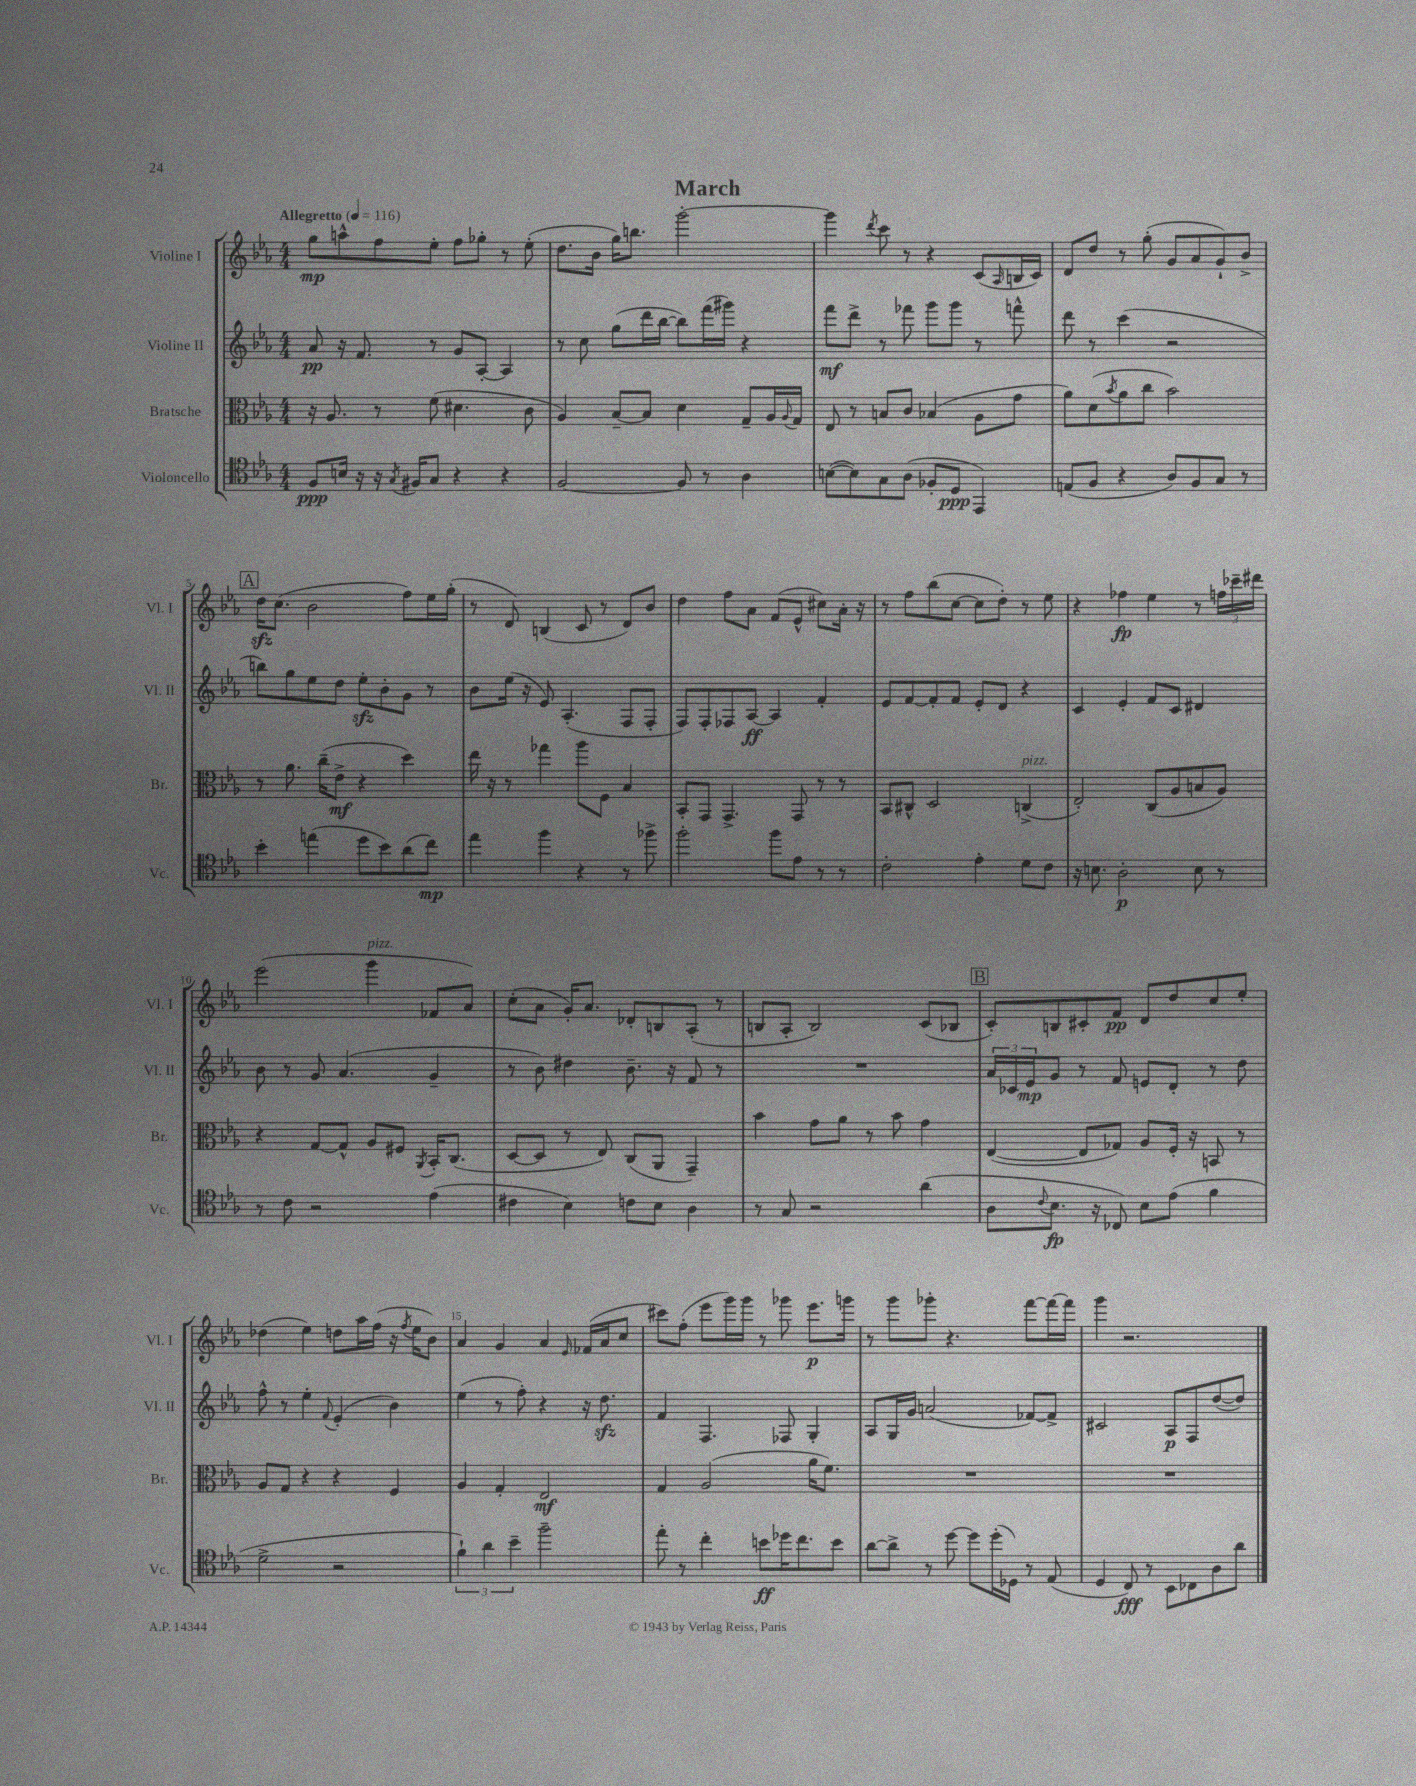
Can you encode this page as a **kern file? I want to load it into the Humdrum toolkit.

**kern	**dynam	**kern	**dynam	**kern	**dynam	**kern	**dynam
*part4	*part4	*part3	*part3	*part2	*part2	*part1	*part1
*staff4	*staff4	*staff3	*staff3	*staff2	*staff2	*staff1	*staff1
*I"Violoncello	*	*I"Bratsche	*	*I"Violine II	*	*I"Violine I	*
*I'Vc.	*	*I'Br.	*	*I'Vl. II	*	*I'Vl. I	*
*clefC4	*	*clefC3	*	*clefG2	*	*clefG2	*
*k[b-e-a-]	*	*k[b-e-a-]	*	*k[b-e-a-]	*	*k[b-e-a-]	*
*M4/4	*	*M4/4	*	*M4/4	*	*M4/4	*
*MM116	*	*MM116	*	*MM116	*	*MM116	*
=1	=1	=1	=1	=1	=1	=1	=1
!	!	!	!	!	!	!LO:TX:a:B:t=Allegretto	!
8F/L	ppp	16r	.	8a-/	pp	8gg\L	mp
.	.	8.A-/	.	.	.	.	.
16Bn/Jk	.	.	.	16r	.	8aan^^\	.
16r	.	.	.	8.f/	.	.	.
16r	.	8r	.	.	.	8ff\	.
8qG/	.	.	.	.	.	.	.
16F#X/KL	.	.	.	.	.	.	.
8G/J	.	(8f\	.	8r	.	8ee-'\J	.
4r	.	4.d#X\	.	8g/L	.	8ff\L	.
.	.	.	.	[8A-'/J	.	8gg-X'\J	.
4r	.	.	.	4A-/]	.	8r	.
.	.	8c\	.	.	.	(8ee-'\	.
=2	=2	=2	=2	=2	=2	=2	=2
[2F/	.	4A-/)	.	8r	.	8.dd\L	.
.	.	.	.	8cc\	.	.	.
.	.	.	.	.	.	16b-\Jk	.
.	.	[8B-~/L	.	(8gg\L	.	16gg\KL)	.
.	.	.	.	.	.	8.bbn\J	.
.	.	8B-/J]	.	16ddd\L	.	.	.
.	.	.	.	[16bb-\JJ	.	.	.
8F/]	.	4d\	.	8bb-\L])	.	[2ggg'\	.
8r	.	.	.	(16fff\L	.	.	.
.	.	.	.	16ggg#X\JJ)	.	.	.
4A-\	.	8G~/L	.	4r	.	.	.
.	.	16A-/L	.	.	.	.	.
.	.	8qqA-/	.	.	.	.	.
.	.	16G/JJ	.	.	.	.	.
=3	=3	=3	=3	=3	=3	=3	=3
([8Bn\L	.	8E-/	.	8fff\L	mf	4ggg\]	.
8B\])	.	8r	.	8ddd^\J	.	.	.
.	.	.	.	.	.	8qddd/	.
8G\	.	8Bn/L	.	8r	.	8ccc\	.
(8A-\J	.	8c/J	.	8fff-X\	.	8r	.
8F-X'/L	.	(4B-X/	.	8ggg\L	.	4r	.
8D/J	ppp	.	.	8ggg\J	.	.	.
4EE-/)	.	8A-\L	.	8r	.	(8c/L	.
.	.	.	.	.	.	16qqA-/	.
.	.	8g\J	.	8fffn^^\	.	16Bn/L	.
.	.	.	.	.	.	16c/JJ)	.
=4	=4	=4	=4	=4	=4	=4	=4
(8En/L	.	8a-\L)	.	8ddd\	.	8d/L	.
8F/J	.	(8d\	.	8r	.	8dd/J	.
.	.	8qb-/	.	.	.	.	.
4r	.	8a-\	.	(4ccc\	.	8r	.
.	.	8cc\J	.	.	.	(8gg'\	.
8A-/L)	.	2b-\)	.	2r	.	8g/L	.
8F/	.	.	.	.	.	8a-/	.
8G/J	.	.	.	.	.	8g`/)	.
8r	.	.	.	.	.	8b-^/J	.
!!LO:LB:g=z
!!LO:REH:place=s1:t=A
=5	=5	=5	=5	=5	=5	=5	=5
4b-'\	.	8r	.	8bbn\L)	.	16ddzz\KL	.
.	.	.	.	.	.	(8.cc\J	.
.	.	8.a-\	.	8gg\	.	.	.
(4een\	.	.	.	8ee-\	.	2b-\	.
.	.	(16cc~\KL	.	.	.	.	.
.	.	8e-^\J	mf	8dd\J	.	.	.
8dd\L	.	4r	.	8ee-zz'\L	.	.	.
8b-\)	.	.	.	8b-'\	.	.	.
(8a-\	.	4dd\)	.	8g\J	.	8ff\L)	.
8cc\J)	mp	.	.	8r	.	16ee-\L	.
.	.	.	.	.	.	(16gg'\JJ	.
=6	=6	=6	=6	=6	=6	=6	=6
4ee-\	.	16ee-\	.	8b-\L	.	8r	.
.	.	16r	.	.	.	.	.
.	.	8r	.	(16ee-\Jk	.	8d/)	.
.	.	.	.	16r	.	.	.
4ff\	.	4gg-X\	.	8e-/)	.	(4Bn/	.
.	.	.	.	(4.A-'/	.	.	.
4r	.	8aa-\L	.	.	.	8c/	.
.	.	8F\J	.	.	.	8r	.
8r	.	4B-/	.	8F/L	.	8d/L)	.
8ff-X^\	.	.	.	8F'/J	.	8b-/J	.
=7	=7	=7	=7	=7	=7	=7	=7
2ff'\	.	8BB-'/L	.	8F/L)	.	4dd\	.
.	.	8GG/J	.	8F'/	.	.	.
.	.	4.GG^/	.	8F-X/	.	8ff\L	.
.	.	.	.	[8A-/J	ff	8a-\J	.
8ff\L	.	.	.	4A-/]	.	(8f/L	.
8e-\J	.	8GG/	.	.	.	8e-^^/J	.
8r	.	8r	.	4f'/	.	8cc#X\L)	.
8r	.	8r	.	.	.	16a-'\Jk	.
.	.	.	.	.	.	16r	.
=8	=8	=8	=8	=8	=8	=8	=8
2c'\	.	8BB-/L	.	8e-/L	.	8r	.
.	.	8C#X^^/J	.	[8f/	.	8ff\L	.
.	.	2D/	.	8f'/]	.	(8bb-\	.
.	.	.	.	8f/J	.	[8cc\J	.
4e-'\	.	.	.	8e-'/L	.	8cc\L]	.
.	.	.	.	8d/J	.	8dd'\J)	.
!	!	!LO:TX:a:i:t=pizz.	!	!	!	!	!
8d\L	.	(4Cn^/	.	4r	.	8r	.
8c\J	.	.	.	.	.	8ee-\	.
=9	=9	=9	=9	=9	=9	=9	=9
16r	.	2E-'/)	.	4c/	.	4r	.
8.Bn\	.	.	.	.	.	.	.
2A-'\	p	.	.	4e-'/	.	4ff-X\	fp
.	.	(8C/L	.	8f/L	.	4ee-\	.
.	.	8A-/	.	8c/J	.	.	.
8B\	.	8Bn/	.	4d#X/	.	8r	.
8r	.	8A-/J)	.	.	.	24ffn\LL	.
.	.	.	.	.	.	24ccc-X~\	.
.	.	.	.	.	.	24ddd#X\JJ	.
!!LO:LB:g=z
=10	=10	=10	=10	=10	=10	=10	=10
8r	.	4r	.	8b-\	.	(2eee-\	.
8c\	.	.	.	8r	.	.	.
2r	.	[8G/L	.	8g/	.	.	.
.	.	8G^^/J]	.	(4.a-/	.	.	.
!	!	!	!	!	!	!LO:TX:a:i:t=pizz.	!
.	.	8A-/L	.	.	.	4ggg\	.
.	.	8F#X/J	.	.	.	.	.
.	.	8qAA-/	.	.	.	.	.
(4e-\	.	16BB-'/KL	.	4g~/	.	8f-X/L	.
.	.	(8.C/J	.	.	.	.	.
.	.	.	.	.	.	8a-/J)	.
=11	=11	=11	=11	=11	=11	=11	=11
4c#X\	.	[8D/L	.	8r	.	(8cc'\L	.
.	.	8D/J]	.	8b-\)	.	8a-\J	.
4B-\)	.	8r	.	4dd#X\	.	16g'/KL)	.
.	.	.	.	.	.	8.a-/J	.
.	.	8E-/)	.	.	.	.	.
8cn\L	.	(8C/L	.	8.b-~\	.	8d-X'/L	.
8B-\J	.	8AA-/J	.	.	.	8Bn/	.
.	.	.	.	16r	.	.	.
4A-\	.	4GG~/)	.	8f/	.	(8A-'/J	.
.	.	.	.	8r	.	8r	.
=12	=12	=12	=12	=12	=12	=12	=12
8r	.	4b-\	.	1r	.	8Bn/L	.
8G/	.	.	.	.	.	8A-'/J	.
2r	.	8g\L	.	.	.	2B/)	.
.	.	8a-\J	.	.	.	.	.
.	.	8r	.	.	.	.	.
.	.	8b-\	.	.	.	.	.
(4a-\	.	4g\	.	.	.	(8c/L	.
.	.	.	.	.	.	8B-X/J	.
!!LO:REH:place=s1:t=B
=13	=13	=13	=13	=13	=13	=13	=13
8A-\L	.	([4E-/	.	24a-/LL	.	8c'/L)	.
.	.	.	.	24c-X/	.	.	.
.	.	.	.	24e-/J	mp	.	.
8qqc/	.	.	.	.	.	.	.
8.B-\J	fp	.	.	8g/J	.	8Bn/	.
.	.	8E-/L]	.	8r	.	8c#X'/	.
16r	.	.	.	.	.	.	.
8C-X/)	.	8G-X/J)	.	8f/	.	8f/J	pp
8B-\L	.	8A-/L	.	8en/L	.	8d/L	.
(8e-\J	.	16F'/Jk	.	8d'/J	.	8dd/	.
.	.	16r	.	.	.	.	.
4f\	.	8BBn/	.	8r	.	8cc/	.
.	.	8r	.	8dd\	.	8ee-'/J	.
!!LO:LB:g=z
=14	=14	=14	=14	=14	=14	=14	=14
2d^\	.	8A-/L	.	8ff^^\	.	(4dd-X\	.
.	.	8G/J	.	8r	.	.	.
.	.	4r	.	4ee-'\	.	4ee-\)	.
.	.	.	.	8qqf/	.	.	.
2r	.	4r	.	(4e-'/	.	8ddn\L	.
.	.	.	.	.	.	16aa-\L	.
.	.	.	.	.	.	(16ff\JJ	.
.	.	4F/	.	4b-\)	.	16r	.
.	.	.	.	.	.	8qff/	.
.	.	.	.	.	.	16ee-\KL	.
.	.	.	.	.	.	8b-\J)	.
=15	=15	=15	=15	=15	=15	=15	=15
6f`\)	.	4A-/	.	(4ee-\	.	4a-/	.
6a-\	.	.	.	.	.	.	.
.	.	4G'/	.	8r	.	4g/	.
6b-~\	.	.	.	.	.	.	.
.	.	.	.	8ff'\)	.	.	.
2ff~\	.	2E-/	mf	4r	.	4a-/	.
.	.	.	.	.	.	16qqe-/	.
.	.	.	.	16r	.	(16f-X/LL	.
.	.	.	.	8.ddzz\	.	16a-/J	.
.	.	.	.	.	.	8cc/J	.
=16	=16	=16	=16	=16	=16	=16	=16
8ee-'\	.	4G/	.	4f/	.	8ccc#X\L)	.
8r	.	.	.	.	.	(8ff'\J	.
4cc'\	.	(2A-/	.	4.F/	.	8eee-\L	.
.	.	.	.	.	.	16ggg\L)	.
.	.	.	.	.	.	16ggg\JJ	.
8bn\L	ff	.	.	.	.	8r	.
16dd-X\K	.	.	.	8F-X/	.	8ggg-X\	.
8.cc\	.	.	.	.	.	.	.
.	.	16a-\KL	.	4G'/	.	8.eee-\L	p
.	.	8.f\J)	.	.	.	.	.
8b\J	.	.	.	.	.	.	.
.	.	.	.	.	.	16gggn\Jk	.
=17	=17	=17	=17	=17	=17	=17	=17
[8a-\L	.	1r	.	8A-/L	.	8r	.
8a-^\J]	.	.	.	16G/L	.	8ggg\L	.
.	.	.	.	16g/JJ	.	.	.
8r	.	.	.	(2an/	.	8ggg-X'\J	.
[8dd\	.	.	.	.	.	4.r	.
8dd\L]	.	.	.	.	.	.	.
(16dd'\L	.	.	.	.	.	.	.
16D-X\JJ)	.	.	.	.	.	.	.
8r	.	.	.	[8f-X/L)	.	[8fff\L	.
(8E-/	.	.	.	8f-^/J]	.	16fff\L_	.
.	.	.	.	.	.	16fff\JJ]	.
=18	=18	=18	=18	=18	=18	=18	=18
4D/	.	1r	.	2c#X/	.	4ggg\	.
8C/)	fff	.	.	.	.	2.r	.
8r	.	.	.	.	.	.	.
8BB-\L	.	.	.	8A-/L	p	.	.
8C-X\	.	.	.	8F/	.	.	.
8A-\	.	.	.	([8dd/	.	.	.
8a-\J	.	.	.	8dd/J])	.	.	.
==	==	==	==	==	==	==	==
*-	*-	*-	*-	*-	*-	*-	*-
